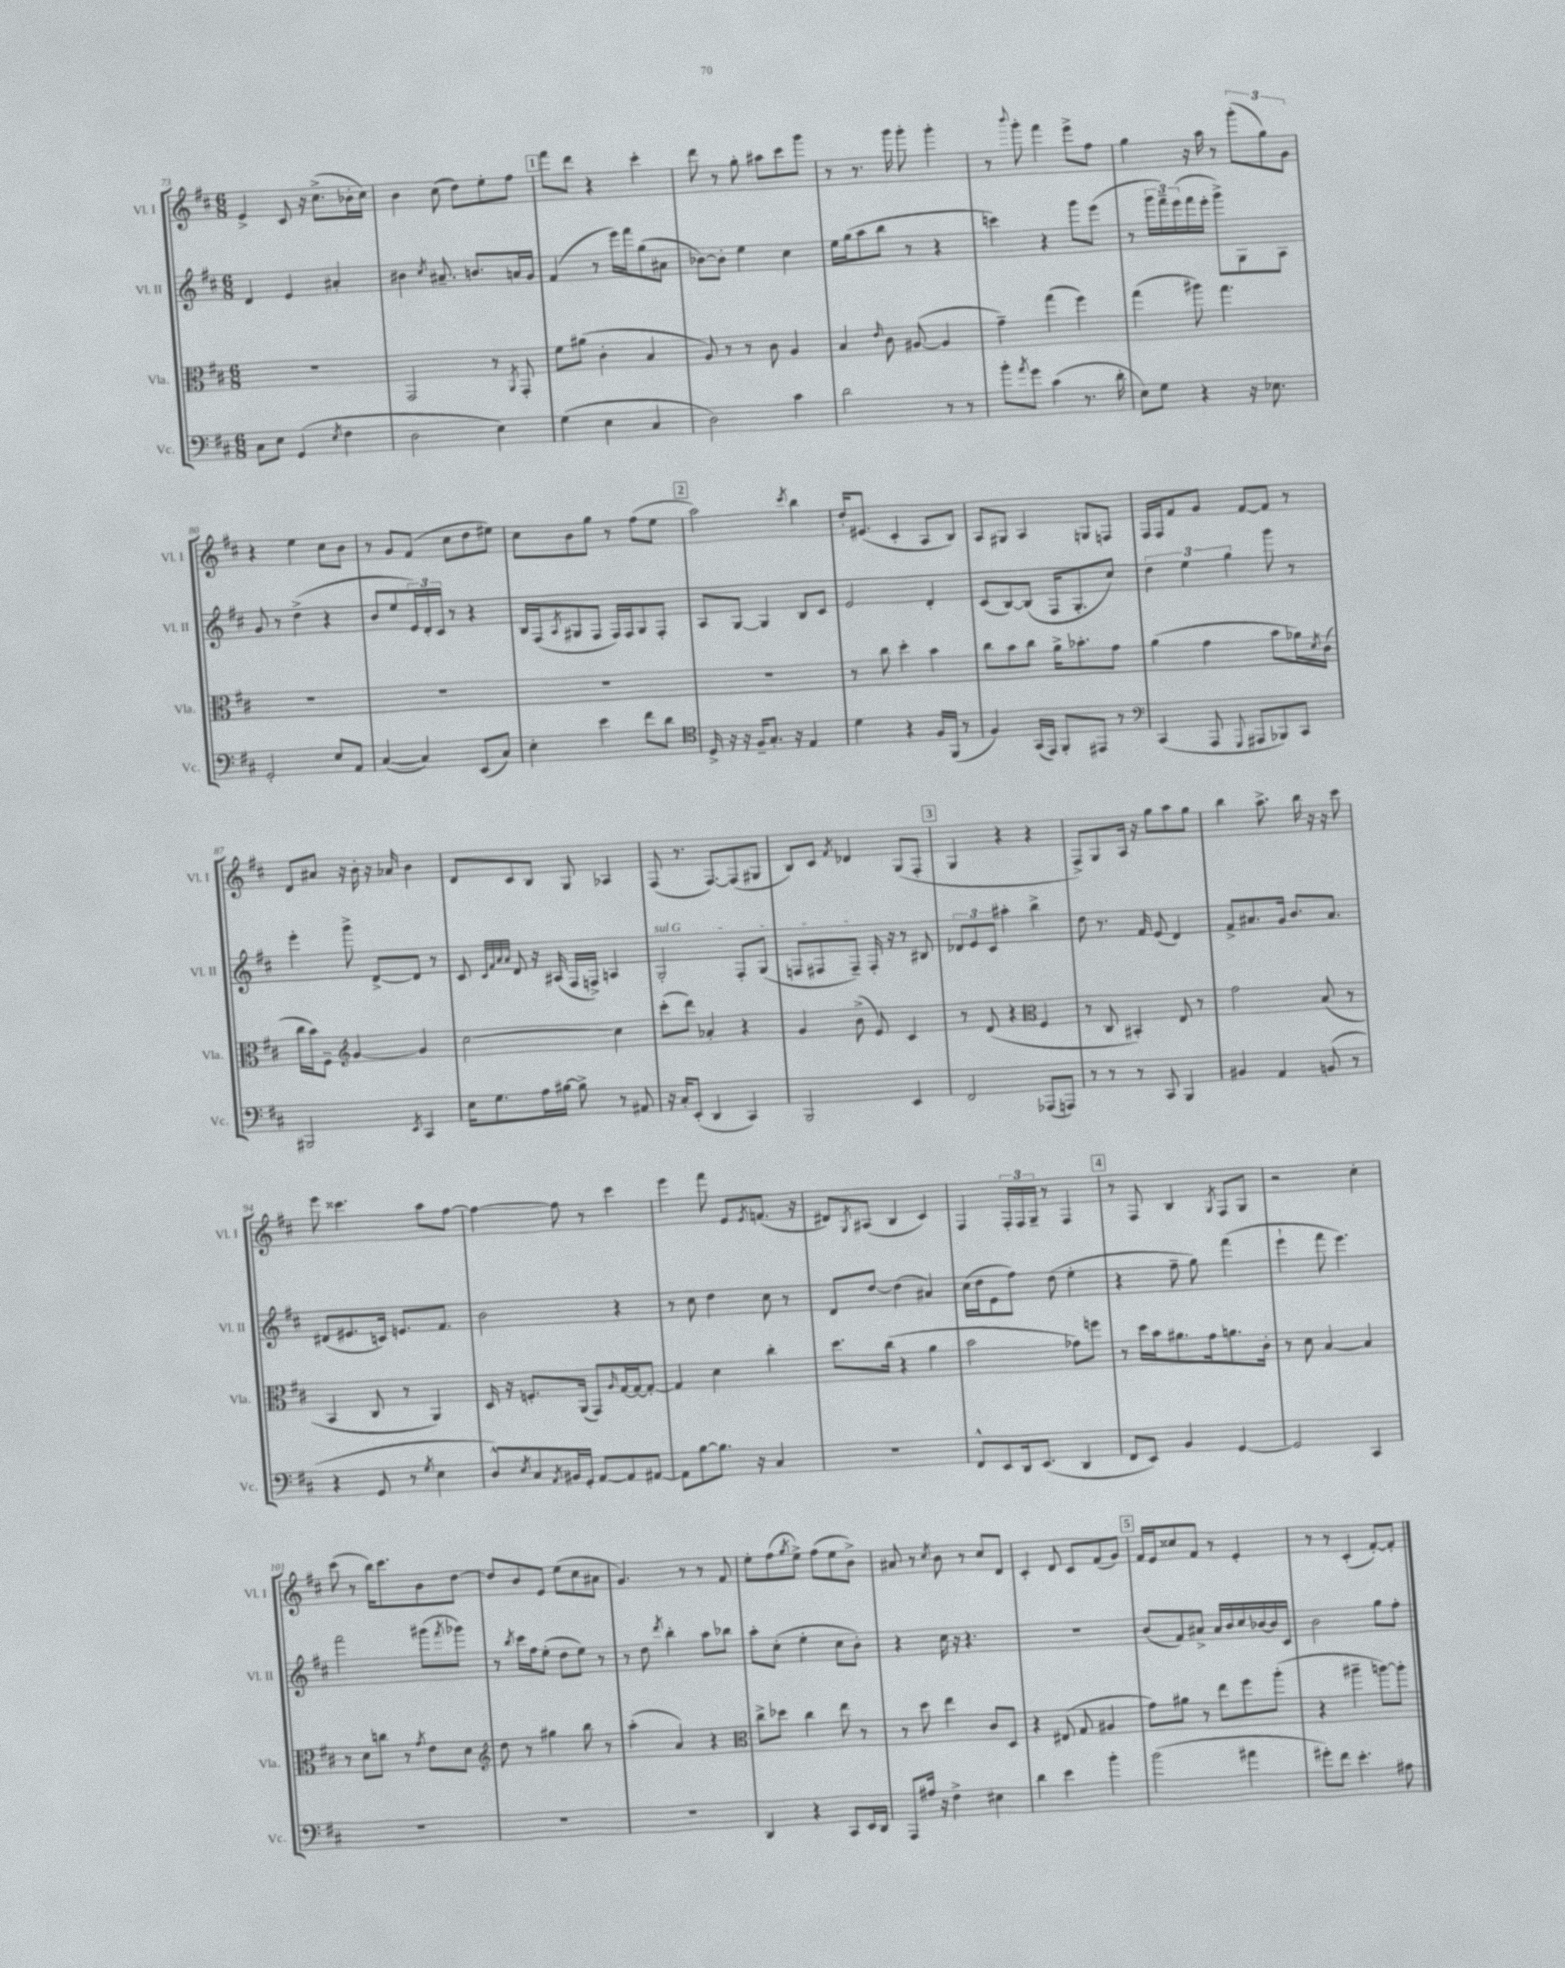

**kern	**kern	**kern	**kern
*staff4	*staff3	*staff2	*staff1
*clefF4	*clefC3	*clefG2	*clefG2
*k[f#c#]	*k[f#c#]	*k[f#c#]	*k[f#c#]
*M6/8	*M6/8	*M6/8	*M6/8
8C#\L	2.r	4d/	4e^/
8E\J	.	.	.
(4GG/	.	4e/	8c#/
.	.	.	16r
.	.	.	(8.cc#^\L
8qE/	.	.	.
4F#\	.	4a#'/	.
.	.	.	16b-'\L
.	.	.	16cc#\JJ)
=	=	=	=
2D\	2GG/	4b#\	4b\
.	.	8qcc#/	.
.	.	8.a#~/	(8cc#\
.	.	.	8dd\L)
.	.	8.b/L	.
4E\)	8r	.	8ee'\
.	8qAA/	.	.
.	8GG'/	16a/L	8ff#\J
.	.	16g/JJ	.
=	=	=	=
(4G\	8f#\L	(4f#/	8fff#\L
.	(8a#\J	.	8ddd\J
4E\	4c#'\	8r	4r
.	.	16eee\LL)	.
.	.	16fff#\J	.
4C#/	4B/	(8gg\	4ccc#'\
.	.	8a#\J	.
=	=	=	=
2D\)	8A/)	[8b-\L)	8ddd\
.	8r	8b-'\]J	8r
.	8r	4ee\	8gg'\
.	8c#\	.	8aa#\L
4c#\	4A/	4cc#\	8ccc#\
.	.	.	8ggg\J
=	=	=	=
2d\	4B/	16ee\LL	8r
.	.	(16gg\J	.
.	.	8aa\	8.r
.	16qqe/	.	.
.	8c#\	8bb\J	.
.	.	.	16ggg\
.	([8A#/	8r	8ggg'\
8r	4A#/]	4r	4ggg'\
8r	.	.	.
=	=	=	=
8b'\L	4g~\)	4ccc\)	8r
8qa/	.	.	8qqbbb/
8g\J	.	.	8ggg'\
(4c#\	(4gg\	4r	4fff#\
8.r	4ff#\)	8ggg\L	8eee^\L
.	.	(8eee\J	8ff#\J
16d'\	.	.	.
=	=	=	=
8E\L)	(4gg\	8r	4gg\
8G\J	.	24ggg\LL	.
.	.	24fff#~\)	.
.	.	(24eee\	.
4r	8aa#\)	16fff#\	16r
.	.	16eee'\JJ	16aa\
.	4.gg\	8ggg^\L)	8r
16r	.	8G\	(12ggg'\L
8.E-\	.	.	.
.	.	.	12gg\)
.	.	8A\J	.
.	.	.	12g\J
=	=	=	=
2GG'/	2.r	8g/	4r
.	.	8r	.
.	.	(4dd^\	4ee\
8E/L	.	4r	8cc#\L
8AA/J	.	.	8b\J
=	=	=	=
([4C#/	2.r	8b/L	8r
.	.	8ee/	8g/L
4C#/])	.	24e/L)	(8f#/J
.	.	24d'/	.
.	.	24c#/JJ	.
.	.	8r	8cc#\L
(8EE/L	.	4r	8dd\
8C#/J)	.	.	8ee#\J)
=	=	=	=
4E'\	2.r	16B/LL	8cc#\L
.	.	(16F#/J	.
.	.	8qA/	.
.	.	8G#/	8b\
4e\	.	8F#/J	8gg\J
.	.	16F#/LL)	8r
.	.	16F#/J	.
8f#\L	.	8G#/	(8ff#\L
8d\J	.	8F#'/J	8ee\J
=	=	=	=
*clefC4	*	*	*
16D^/	2.r	8A/L	2aa\)
16r	.	.	.
16r	.	[8G/J	.
16F#~/LK	.	.	.
8.G'/J	.	4G/]	.
16r	.	.	.
.	.	.	8qccc#/
4E/	.	8B/L	4bb\
.	.	8c#/J	.
=	=	=	=
4d\	8r	2e/	16dd'/LK
.	.	.	(8.e#/J
.	8cc#\	.	.
4r	4dd'\	.	4c#'/
16F#/LL	4b\	4d'/	8A/L
(16FF#/JJ	.	.	.
8r	.	.	8B/J)
=	=	=	=
4F#/)	8cc#\L	(8c#/L	8A/L
.	8b\	[8B/)	8G#/J
(16GG/LL	8cc#\J	(8B/]J	4A/
16EE/JJ)	.	.	.
8FF#'/L	16a^\LK	16F#/LK	.
.	8.b-'\	8.G'/	.
8EE#/J	.	.	8G/L
8r	8g\J	8cc#/J)	8F/J
=	=	=	=
*clefF4	*	*	*
(4CC#/	(4a\	6dd\	16F#/LL
.	.	.	16F#/J
.	.	.	8f#/
.	.	6ee\	.
8AAA/	4g\	.	8g/J
.	.	6gg\	.
8qqGGG/	.	.	.
8AAA#/L	.	.	[8f#/L
8BBB-/)	8b\L	8ggg\	8f#/]J
8CC#/J	16a-\L)	8r	8r
.	8qd/	.	.
.	(16c#\JJ	.	.
=	=	=	=
2BBB#/	16cc#\LL	4eee'\	8d/L
.	16b\J)	.	.
.	8F#~\J	.	8a#/J
*	*clefG2	*	*
.	[4g/	8ggg^\	16r
.	.	.	16b'\
.	.	[8d^/L	16r
.	.	.	16a-/
8qEE/	.	.	.
4CC#/	4g/]	8d/]J	4b\
.	.	8r	.
=	=	=	=
16E\LK	[2cc#\	8c#/	8d/L
8.G\	.	.	.
.	.	32qqc#/LLL	.
.	.	32qqf#/	.
.	.	32qqa/	.
.	.	32qqa/JJJ	.
.	.	8d/	8c#/
16A\L	.	16r	8B/J
[16B#\JJ	.	(16A#/	.
8B#^\]	.	16F#/LL	8G/
.	.	16F^/JJ)	.
8r	4cc#\]	4A/	4A-/
8AA#/	.	.	.
=	=	=	=
16r	(8ccc#'\L	2G'/	(8F#/
16C#'/LK	.	.	.
(8EE'/J	8ddd\J)	.	8.r
4DD/	4a-'/	.	.
.	.	.	[8.F#/L)
4CC#/)	4r	8F#'/L	(8F#/]
.	.	(8G/J	8G#/J
=	=	=	=
2BBB/	4g/	8F/L	8B/L)
.	.	8F#/	8c#/J
.	.	.	8qf#/
.	(8b^\	8F#~/J)	4d-/
.	8e/)	16F#'/	.
.	.	16r	.
4EE/	4c#/	8r	(8G/L
.	.	8B#/	8F#'/J
=	=	=	=
2FF#/	8r	12d-/L	4G/
.	.	12e/	.
.	(8d/	.	.
.	.	12c#/J	.
.	4r	4aa#'\	4r
*	*clefC3	*	*
(8AAA-/L	4F#/	4bb^\	4r
8AAA/J)	.	.	.
=	=	=	=
8r	8r	8dd\	8F#^/L)
8r	8C#/	8.r	8G/
8r	4BB#'/)	.	16A/Jk
.	.	16f#/	16r
8CC#/	.	(8e/	8gg\L
4BBB/	8E/	4d/)	8aa\
.	8r	.	8gg\J
=	=	=	=
4BB#/	2g\	8f#^/L	4bb\
.	.	8.a#/	.
4AA/	.	.	8.aa^\
.	.	16g/Jk	.
.	.	8.b/L	.
.	.	.	16bb\
(8BB/	(8B/	.	16r
.	.	8.a#/J	16r
8r	8r	.	8ccc#\
=	=	=	=
4r	4BB/	(8d#/L	8eee\
.	.	8.e#/	4.ccc##\
8GG/	8C#/	.	.
.	.	16c/Jk)	.
8r	8r	8.e/L	.
8qG/	.	.	.
4E\	4AA/)	.	8aa\L
.	.	8.f#/J	.
.	.	.	[8ff#\J
=	=	=	=
8D^^/L)	16D/	2b\	4ff#\_
.	16r	.	.
8qE/	.	.	.
8C#/	8.F'/L	.	.
8qAA/	.	.	.
16BB#/L	.	.	8ff#\]
16GG'/JJ	(16AA/Jk	.	.
[8AA/L	8GG/L)	.	8r
.	16qqA/	.	.
8AA/]	[16G/L	4r	4ccc#\
.	16G/_J	.	.
[8AA#/J	8G'/_J	.	.
=	=	=	=
8AA#\]L	4G/]	8r	4eee\
[8B\	.	8cc#\	.
8.B\]J	4d\	4dd\	8fff#\
.	.	.	8e/L
16r	.	.	.
.	.	.	8qe/
4C#/	4cc#'\	8cc#\	(8.f/J
.	.	8r	.
.	.	.	16r
=	=	=	=
2.r	8.dd\L	8d/L	8d#/L)
.	.	.	8qG/
.	.	[8dd/J	(8A#/J
.	(16cc#\Jk	.	.
.	4r	(4dd\]	4B/
.	4a\	4a#/)	4c#/)
=	=	=	=
8FF#^^/L	2b\	(16cc#\LL	4F#/
.	.	16dd\J	.
8EE/	.	8e\	.
16DD/k	.	8ff#\J)	24F#'/LL
.	.	.	24F#/
(8.EE/J	.	.	.
.	.	.	24G~/JJ
.	.	(8dd\	8r
4DD/	8g-\L)	4ee'\	4F#/
.	8ff\J	.	.
=	=	=	=
8FF#/L	8r	4r	8r
8EE/J)	16dd\LL	.	8F#/
.	16b\J	.	.
4BB/	8.a#\	8ff#~\	4B/
.	.	8gg\)	.
.	16g\k	.	.
.	.	.	8qG/
[4GG/	8.a\	(4fff#\	8F#/L
.	.	.	8G/J
.	16c#'\Jk	.	.
=	=	=	=
2GG/]	8r	4eee`\	2r
.	8d\	.	.
.	[4B/	8fff#\	.
.	.	4.eee\)	.
4CC#/	4B/]	.	4cc#'\
=	=	=	=
2.r	8r	2fff#\	(8ccc#\
.	8d\L	.	8r
.	8cc\J	.	16bb\LK)
.	.	.	8.ccc#\
.	8r	.	.
.	8qg/	.	.
.	8e\L	(8ggg#\L	8b\
.	.	8qfff#/	.
.	8d\J	8ggg-\J)	[8dd\J
=	=	=	=
*	*clefG2	*	*
2.r	8dd\	8r	8dd/]L
.	.	8qbb/	.
.	8r	16ccc#\LL	8b/
.	.	16ff#\J	.
.	4gg#\	(8ee'\J	8e/J
.	.	8dd\L	(8ee\L
.	8bb\	8ee\J)	8cc#\
.	8r	8r	8a#\J
=	=	=	=
2.r	(4aa'\	8r	4.g/)
.	.	8dd\	.
.	.	8qddd/	.
.	4a/)	4bb'\	.
.	.	.	8r
.	4r	8aa\L	8r
.	.	8bb-\J	8f#/
=	=	=	=
*	*clefC3	*	*
4DD/	8cc#^\L	8aa'\L	8ee'\L
.	8dd-\J	(8cc#'\J	(8ff#\
.	.	.	8qgg/
4r	4cc#\	4ee'\	8ee^\J)
.	.	.	(8ff#\L
8CC#/L	8ee\	8cc#\L	8ee\
16EE/L	8r	8b'\J)	8b^\J)
16DD/JJ	.	.	.
=	=	=	=
8AAA/L	8r	4r	8a#/
16A#/Jk	8dd\	.	8r
16r	.	.	.
.	.	.	8qcc#/
4F#^\	4ee\	16cc#\	8b\
.	.	16r	.
.	.	4.r	8r
4E#\	8c#/L	.	8cc#/L
.	8D/J	.	8d/J
=	=	=	=
4d\	4r	2.r	4c#'/
4e\	(8E#/	.	8d/
.	8G/	.	8c#/L
4b'\	4A#/	.	(8f#/
.	.	.	8g/J)
=	=	=	=
(2b\	8g\L)	(8b/L	16f#/LL
.	.	.	16e/J
.	8a#\J	8f#/)	8cc##/
.	8r	8a#^/J	8f#/J
.	8ee\L	16a#/LL	8r
.	.	16b/	.
4a#\	8ff#\	16cc#/	4e'/
.	.	[16b-/	.
.	(8aa'\J	16b-/]	.
.	.	16c#/JJ	.
=	=	=	=
8g#'\L)	4r	2b\	8r
8f#\J	.	.	8r
4.e'\	4aa#~\	.	(4c#'/
.	[8aa\L)	8gg\L	[8f#'/L)
8A#\	8aa'\]J	8ff#'\J	8f#'/]J
==	==	==	==
*-	*-	*-	*-
